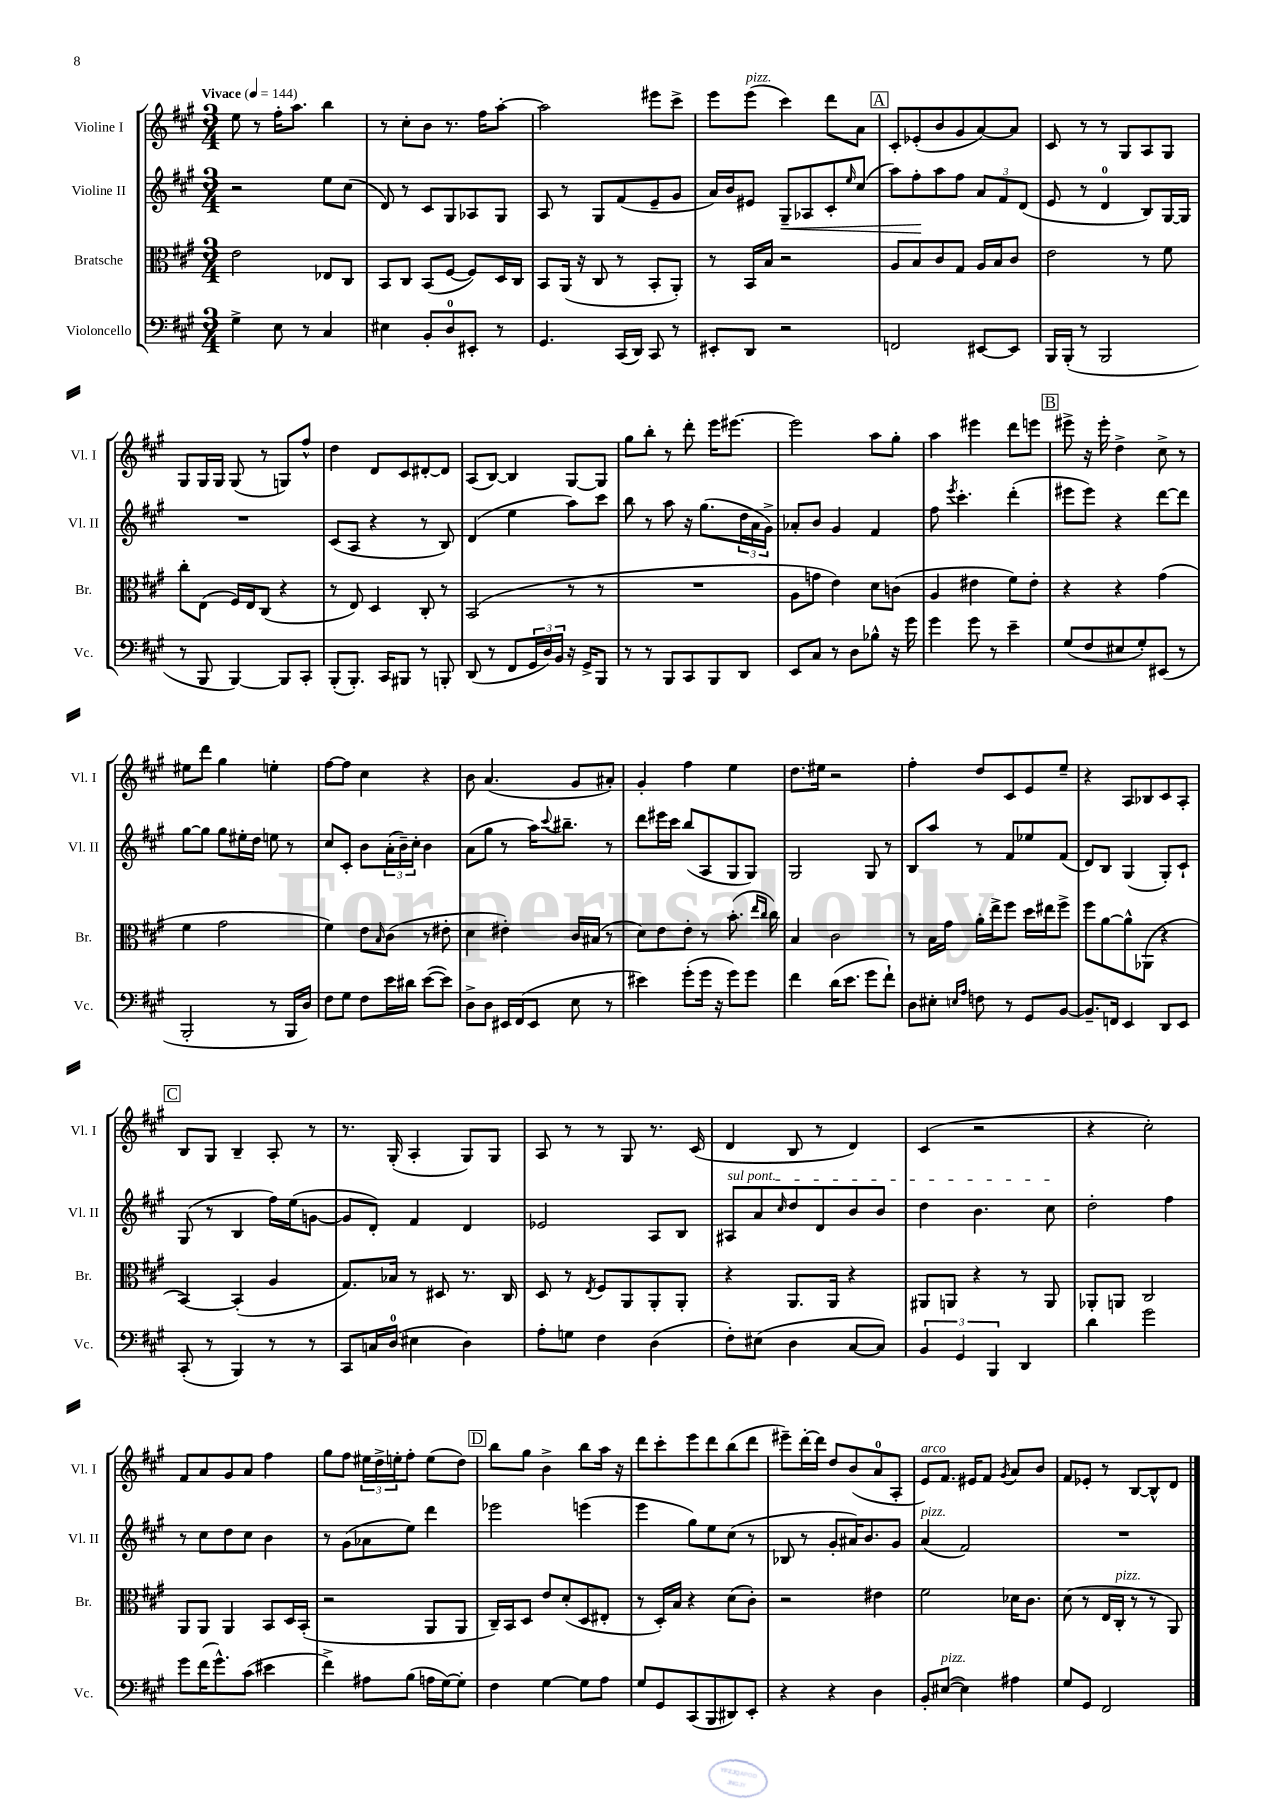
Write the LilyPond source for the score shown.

<<
\new StaffGroup <<
\new Staff = "s0" \with { instrumentName = "Violine I" shortInstrumentName = "Vl. I" } {
    \clef treble \key a \major \numericTimeSignature \time 3/4 \tempo "Vivace" 4 = 144
    e''8 r8 fis''16-. a''8. b''4 |
    r8 cis''8-. b'8 r8. fis''16 a''8~-. |
    a''2 eis'''8 cis'''8-> |
    e'''8 e'''8^\markup { \italic "pizz." }( cis'''4) d'''8 a'8 |
    \mark \markup { \box "A" } cis'8-. ees'8-.( b'8 gis'8 a'8~) a'8 |
    cis'8 r8 r8 gis8 a8 gis8 |
    gis8 gis16 gis16 gis8( r8 g8) fis''8-^ |
    d''4 d'8 cis'8 dis'8~-. dis'8 |
    a8( b8~) b4 gis8~ gis8 |
    gis''8 b''8-. r8 d'''8-. e'''16 eis'''8.~ |
    eis'''2 a''8 gis''8-. |
    a''4 eis'''4 d'''8 e'''8 |
    \mark \markup { \box "B" } eis'''8-> r16 eis'''16-. d''4-> cis''8-> r8 |
    eis''8 d'''8 gis''4 e''4-. |
    fis''8~ fis''8 cis''4 r4 |
    b'8 a'4.( gis'8 ais'8-.) |
    gis'4-. fis''4 e''4 |
    d''8. eis''16 r2 |
    fis''4-. d''8 cis'8 e'8 e''8-- |
    r4 a8 bes8 cis'8 a8-. |
    \mark \markup { \box "C" } b8 gis8 b4-- a8-. r8 |
    r8. gis16-.( a4-. gis8) gis8 |
    a8 r8 r8 gis8 r8. cis'16( |
    d'4 b8 r8 d'4) |
    cis'4( r2 |
    r4 cis''2-.) |
    fis'8 a'8 gis'8 a'8 fis''4 |
    gis''8 fis''8 \tuplet 3/2 { eis''16 d''16-> e''16-. } fis''8-. e''8( d''8) |
    \mark \markup { \box "D" } b''8 gis''8 b'4-> b''8 a''16 r16 |
    d'''8 cis'''8-. e'''8 d'''8 b''8( d'''8 |
    eis'''8--) d'''16~-. d'''16 d''8 b'8( a'8-0 a8-. |
    e'8^\markup { \italic "arco" }) fis'8. eis'16 fis'8 \acciaccatura { gis'8 } a'8 b'8 |
    fis'8 ees'8-. r8 b8~ b8-^ d'8 \bar "|." |
}
\new Staff = "s1" \with { instrumentName = "Violine II" shortInstrumentName = "Vl. II" } {
    \clef treble \key a \major \numericTimeSignature \time 3/4
    r2 e''8 cis''8( |
    d'8) r8 cis'8 gis8 aes8 gis8 |
    a8 r8 gis8 fis'8( e'8-- gis'8 |
    a'16) b'16 eis'8 gis8--\< aes8 cis'8-. \grace { e''16 } cis''8( |
    \mark \markup { \box "A" } a''8) fis''8-.\! a''8 fis''8 \tuplet 3/2 { a'8 fis'8 d'8( } |
    e'8 r8 d'4-0 b8) gis16~ gis16 |
    R2. |
    cis'8( a8 r4 r8 b8) |
    d'4( e''4 a''8) cis'''8 |
    b''8 r8 a''8 r16 gis''8.( \tuplet 3/2 { d''16 a'16 gis'16->) } |
    aes'8-. b'8 gis'4 fis'4 |
    fis''8 \acciaccatura { e'''8 } cis'''4.-. d'''4-.( |
    \mark \markup { \box "B" } eis'''8 eis'''8) r4 d'''8~ d'''8 |
    gis''8~ gis''8 gis''8 eis''16-. d''16 e''8 r8 |
    cis''8 cis'8-. b'8 \tuplet 3/2 { a'16-.( b'16--) cis''16-. } b'4 |
    a'8( gis''8 r8 a''16) \appoggiatura { cis'''8 } bis''8.-- r8 |
    d'''8 eis'''16 cis'''16 b''8( a8 gis8 gis8) |
    gis2 gis8 r8 |
    b8 a''8 r8 fis'8 ees''8 fis'8( |
    d'8) b8 gis4( gis8-.) cis'8-! |
    \mark \markup { \box "C" } gis8( r8 b4 fis''16) e''16( g'8~ |
    g'8 d'8-.) fis'4 d'4 |
    ees'2 a8 b8 |
    \once \override TextSpanner.bound-details.left.text = \markup { \italic "sul pont." } ais8\startTextSpan a'8 \grace { cis''16 } d''8 d'8 b'8 b'8 |
    d''4 b'4. cis''8\stopTextSpan |
    d''2-. fis''4 |
    r8 cis''8 d''8 cis''8 b'4 |
    r8 gis'8( aes'8 e''8) d'''4 |
    \mark \markup { \box "D" } ees'''2 e'''4( |
    e'''4 gis''8) e''8 cis''8( r8 |
    bes8 r8 gis'8-. ais'16) b'8. gis'8 |
    a'4^\markup { \italic "pizz." }( fis'2) |
    R2. \bar "|." |
}
\new Staff = "s2" \with { instrumentName = "Bratsche" shortInstrumentName = "Br." } {
    \clef alto \key a \major \numericTimeSignature \time 3/4
    e'2 ees8 cis8 |
    b,8 cis8 b,8( fis8~ fis8) d16 cis16 |
    b,8 a,16( r16 cis8 r8 b,8-. a,8-.) |
    r8 b,16 b16 r2 |
    \mark \markup { \box "A" } a8 b8 cis'8 gis8 a16 b16 cis'8 |
    e'2 r8 fis'8 |
    cis''8-. e8( fis16) e16 cis8( r4 |
    r8 e8) d4 cis8-. r8 |
    b,2( r8 r8 |
    R2. |
    a8 g'8 e'4) d'8 c'8( |
    a4 eis'4 fis'8) eis'8-. |
    \mark \markup { \box "B" } r4 r4 gis'4( |
    fis'4 gis'2 |
    fis'4) e'8 \grace { b16 } cis'8( r8 eis'8-. |
    d'4 eis'4-.) cis'16 bis16( r8 |
    d'8) e'8 e'8-. r8 b'8.-.( \grace { e''16 cis''16 } cis''16) |
    b4 cis'2 |
    r8 b16 gis'16 a'16-. e''16-> fis''8 d''16 eis''16 fis''8-> |
    fis''8 a'8~ a'8-^ aes,8( r4 |
    \mark \markup { \box "C" } b,4~) b,4-.( a4 |
    gis8.) bes16 r8 dis8 r8. cis16 |
    d8 r8 \acciaccatura { e8 } fis8 a,8 a,8-. a,8-. |
    r4 a,8. a,16 r4 |
    ais,8 a,8 r4 r8 a,8 |
    aes,8-. a,8 cis2 |
    a,8 a,8 a,4 b,8 d16 b,16-.( |
    r2 a,8 a,8 |
    \mark \markup { \box "D" } cis16--) b,16 d8 e'8 d'8-.( d8 eis8-. |
    r8 d16-.) b16 r4 d'8( cis'8-.) |
    r2 eis'4 |
    fis'2 des'16 cis'8. |
    d'8( r8 e16 cis16-.^\markup { \italic "pizz." } r8 r8 a,8) \bar "|." |
}
\new Staff = "s3" \with { instrumentName = "Violoncello" shortInstrumentName = "Vc." } {
    \clef bass \key a \major \numericTimeSignature \time 3/4
    gis4-> e8 r8 cis4 |
    eis4 b,8-. d8-0 eis,8-. r8 |
    gis,4. cis,16( d,16) cis,8 r8 |
    eis,8-. d,8 r2 |
    \mark \markup { \box "A" } f,2 eis,8~ eis,8 |
    b,,16 b,,16-.( r8 b,,2 |
    r8 b,,8 b,,4~) b,,8 cis,8-. |
    b,,8-.( b,,8.-.) cis,16 bis,,8 r8 b,,8-. |
    d,8( r8 fis,8 \tuplet 3/2 { gis,16 d16) b,16 } r16 gis,16-> b,,8 |
    r8 r8 b,,8 cis,8 b,,8 d,8 |
    e,8 cis8 r8 d8 bes8-^ r16 gis'16 |
    gis'4 gis'8 r8 e'4-- |
    \mark \markup { \box "B" } gis8( fis8 eis8 gis8-.) eis,8( r8 |
    b,,2-. r8 b,,16 d16) |
    fis8 gis8 fis8 e'16 dis'16 e'8~( e'8) |
    d8-> d8 eis,16 fis,16( eis,8 e8 r8 |
    eis'4) gis'8-.( gis'16 r16 gis'8) gis'8 |
    fis'4 d'16( e'8. gis'8 fis'8-!) |
    d8 eis8-. \grace { e16 a16 } f8 r8 gis,8 b,8~ |
    b,8.-- f,16 e,4 d,8 e,8 |
    \mark \markup { \box "C" } cis,8-.( r8 b,,4) r8 r8 |
    cis,8 c16 d16-0( eis4 d4) |
    a8-. g8 fis4 d4( |
    fis8-.) eis8( d4 cis8~ cis8) |
    \tuplet 3/2 { b,4 gis,4 b,,4 } d,4 |
    d'4 gis'2 |
    gis'8 fis'16( gis'8.-^) cis'8( eis'4 |
    fis'4->) ais8 b8( a16 gis16~) gis8-. |
    \mark \markup { \box "D" } fis4 gis4~ gis8 a8 |
    gis8 gis,8 cis,8( b,,8 dis,8) e,8-. |
    r4 r4 d4 |
    b,8-. eis8~^\markup { \italic "pizz." }( eis4) ais4 |
    gis8 gis,8 fis,2 \bar "|." |
}
>>
>>
\layout { \context { \Score \remove "Bar_number_engraver" } }
